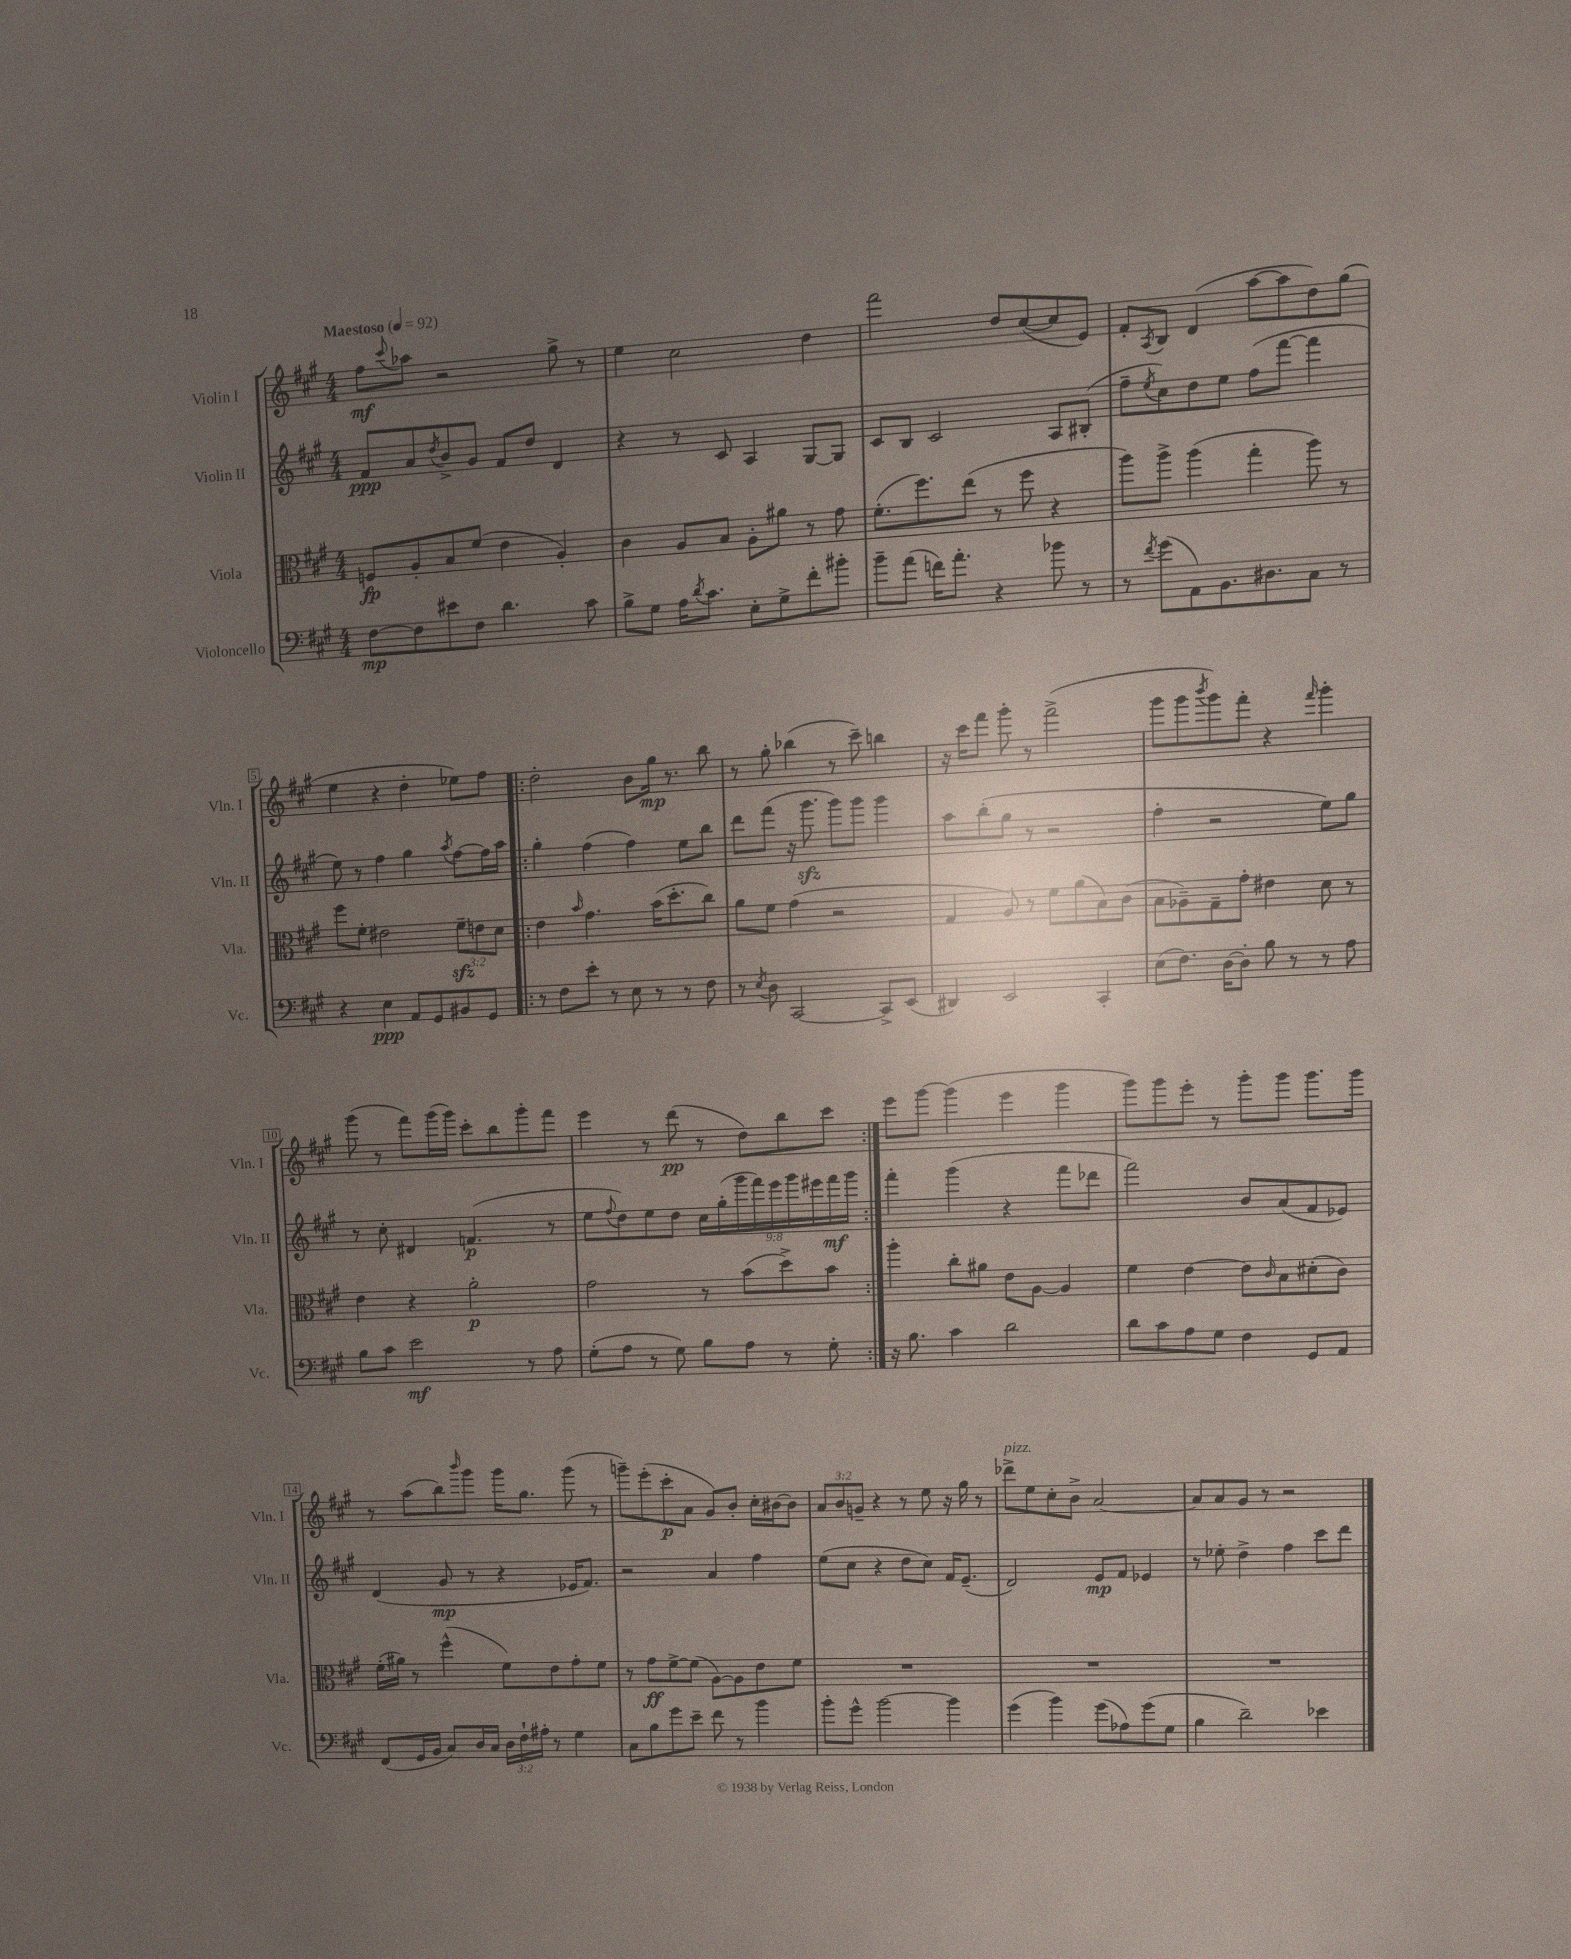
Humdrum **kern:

**kern	**kern	**kern	**kern
*staff4	*staff3	*staff2	*staff1
*clefF4	*clefC3	*clefG2	*clefG2
*k[f#c#g#]	*k[f#c#g#]	*k[f#c#g#]	*k[f#c#g#]
*M4/4	*M4/4	*M4/4	*M4/4
*MM92	*MM92	*MM92	*MM92
[8F#	8F	8f#	8ff#
.	.	.	8qqccc#
8F#]	8A'	8a	8aa-
.	.	8qdd	.
8e#	8B	8b^	2r
8F#	(8f#	8g#	.
4.d	4e	8f#	.
.	.	8dd	.
.	4A')	4d	8gg#^
8c#	.	.	8r
=	=	=	=
8B^	4c#	4r	4ee
8G#	.	.	.
16A	8A	8r	2cc#
8qd	.	.	.
8.c#	.	.	.
.	8B	8c#	.
8E'	8A'	4A	.
8G#^	8a#	.	.
8f#'	8r	[8G#	4dd
8b#'	8g#	8G#]	.
=	=	=	=
8b~	(8.f#'	8c#	2fff#
(8a	.	8B	.
.	8.ff#)	.	.
16f)	.	2c#	.
8.a'	.	.	.
.	(8ee	.	.
4r	8r	.	8dd
.	8ff#	.	([8cc#
8b-	4r	8A	8cc#]
8r	.	(8B#'	8e)
=	=	=	=
8r	8aa)	8ff#~	8f#'
8qf#	.	8qee	8qA
(8g#	8aa^	8cc#)	8B
8AA)	(4aa	8dd	(4d
8.BB	.	8ee	.
.	4gg#'	(8ff#	[8aa
8.D#	.	.	.
.	.	[8fff#	8aa]
8C#	8aa)	4fff#]	8dd)
8r	8r	.	(8gg#
=	=	=	=
4r	8ff#	8ee)	4ee
.	8f#'	8r	.
4E	2e#	4ff#	4r
8AA	.	4gg#	4dd'
8GG#	.	.	.
.	.	8qaa	.
8BB#	12f#~	[8ff#	8ee-)
.	12e	.	.
8GG#	.	16ff#]	8ff#
.	12d	.	.
.	.	16aa	.
=!|:	=!|:	=!|:	=!|:
8r	4e	4gg#'	2dd'
8F#	.	.	.
.	16qqb	.	.
8e'	4.g#	(4ff#	.
8r	.	.	.
8E	.	4ff#)	8b
8r	(16b	.	16gg#
.	8.dd'	.	8.r
8r	.	8ee	.
8F#	8cc#)	8bb	8bb
=	=	=	=
8r	8a	8ddd	8r
8qE	.	.	.
8D	8f#	(8fff#	8gg#'
[2CC#	(4g#	16r	(4bb-
.	.	8.ggg#	.
.	2r	8ggg#)	8r
.	.	8ggg#	8ccc#~)
8CC#^]	.	4ggg#	4bb
(8EE	.	.	.
=	=	=	=
4DD#)	4G#	8aa	16r
.	.	.	16ccc#
.	.	(8bb'	8fff#
2EE	8A)	8gg#	8ggg#'
.	8r	8r	8r
.	8f#	2r	(2fff#^
.	(8a	.	.
4CC#'	8B)	.	.
.	(8c#	.	.
=	=	=	=
(8E	8B	4ff#'	8ggg#
8.F#)	8A-~)	.	8ggg#
.	.	.	8qbbb
.	8G#~	2r	8ggg#)
[16D	.	.	.
8D']	8g#'	.	8fff#'
8B	4e#	.	4r
8r	.	.	.
.	.	.	16qqfff#
8r	8d	8ee)	4ggg#'
8A	8r	8gg#	.
=	=	=	=
8B	4e	8r	(8ggg#
8c#	.	8cc#'	8r
2e	4r	4d#	8fff#)
.	.	.	(16ggg#
.	.	.	16ggg#)
.	2a'	(4.f	8ccc#'
.	.	.	8bb
8r	.	.	8ggg#'
8A	.	8r	8fff#
=	=	=	=
(8G#'	2g#	8ee	4eee
.	.	8qqff#	.
8A	.	8dd)	.
8r	.	8ee	8r
8G#)	.	8dd	(8ddd
8B	8r	18cc#	8r
.	.	(18gg#'	.
.	.	18ggg#	.
8A	(8b	.	8dd)
.	.	18fff#)	.
.	.	18eee	.
8r	8dd^)	.	8bb
.	.	18ggg#	.
.	.	18eee#	.
8G#'	8b	.	8ccc#
.	.	18fff#	.
.	.	18ggg#	.
=:|!	=:|!	=:|!	=:|!
16r	4aa'	4fff#'	8eee
8.B	.	.	.
.	.	.	[8ggg#
4c#	8cc#'	(4ggg#	(4ggg#]
.	8a#	.	.
2d	8e	4r	4eee
.	[8A	.	.
.	4A]	8fff#	4ggg#
.	.	8ddd-	.
=	=	=	=
8d	4f#	2fff#)	8ggg#)
8c#	.	.	8ggg#
8A	[4e	.	8eee'
8G#	.	.	8r
4F#	8e]	8b	8ggg#'
.	16qqc#	.	.
.	8B	(8a	8ggg#
8GG#	(8d#'	8f#	8.ggg#
8AA	8c#)	8e-)	.
.	.	.	16ggg#
=	=	=	=
(8FF#	(16f#'	(4d	8r
.	16a#)	.	.
16GG#	8r	.	(8aa
16BB	.	.	.
8C#)	(4ff#^^	8g#	8bb)
.	.	.	16qqbbb
16D	.	8r	8ggg#
16C#	.	.	.
24D	8f#)	4r	16ggg#
24F#`	.	.	.
.	.	.	8.gg#
24A#'	.	.	.
8r	8e	.	.
4G#	8g#'	16e-	(8ggg#
.	.	8.f#)	.
.	8f#	.	8r
=	=	=	=
8C#	8r	2r	8ggg~)
8B	8g#	.	(8eee'
8g#	[8f#^	.	8ccc#'
8e~	(8f#]	.	8a
8f#	[8A)	4a	8g#)
8r	8A]	.	8b'
4b	8e	4ff#	16cc#'
.	.	.	[16b#
.	8f#	.	8b#]
=	=	=	=
8b'	1r	(8ee	12a
.	.	.	12b
8g#^^	.	8cc#	.
.	.	.	12g~
[2b	.	4r	4r
.	.	8dd	8r
.	.	8cc#)	8ee
4b]	.	16f#	16r
.	.	(8.e~	16gg#
.	.	.	8r
=	=	=	=
(4g#	1r	2d)	8ddd-^
.	.	.	8ee
4b)	.	.	8cc#'
.	.	.	8b^
(8g#	.	8e	[2a
8A-)	.	8f#	.
(8g#	.	4e-	.
8G#	.	.	.
=	=	=	=
4B	1r	8r	8a]
.	.	8ee-'	8a
2d~)	.	4dd^	8g#
.	.	.	8r
.	.	4ff#	2r
4e-	.	8ccc#	.
.	.	8ddd	.
==	==	==	==
*-	*-	*-	*-
